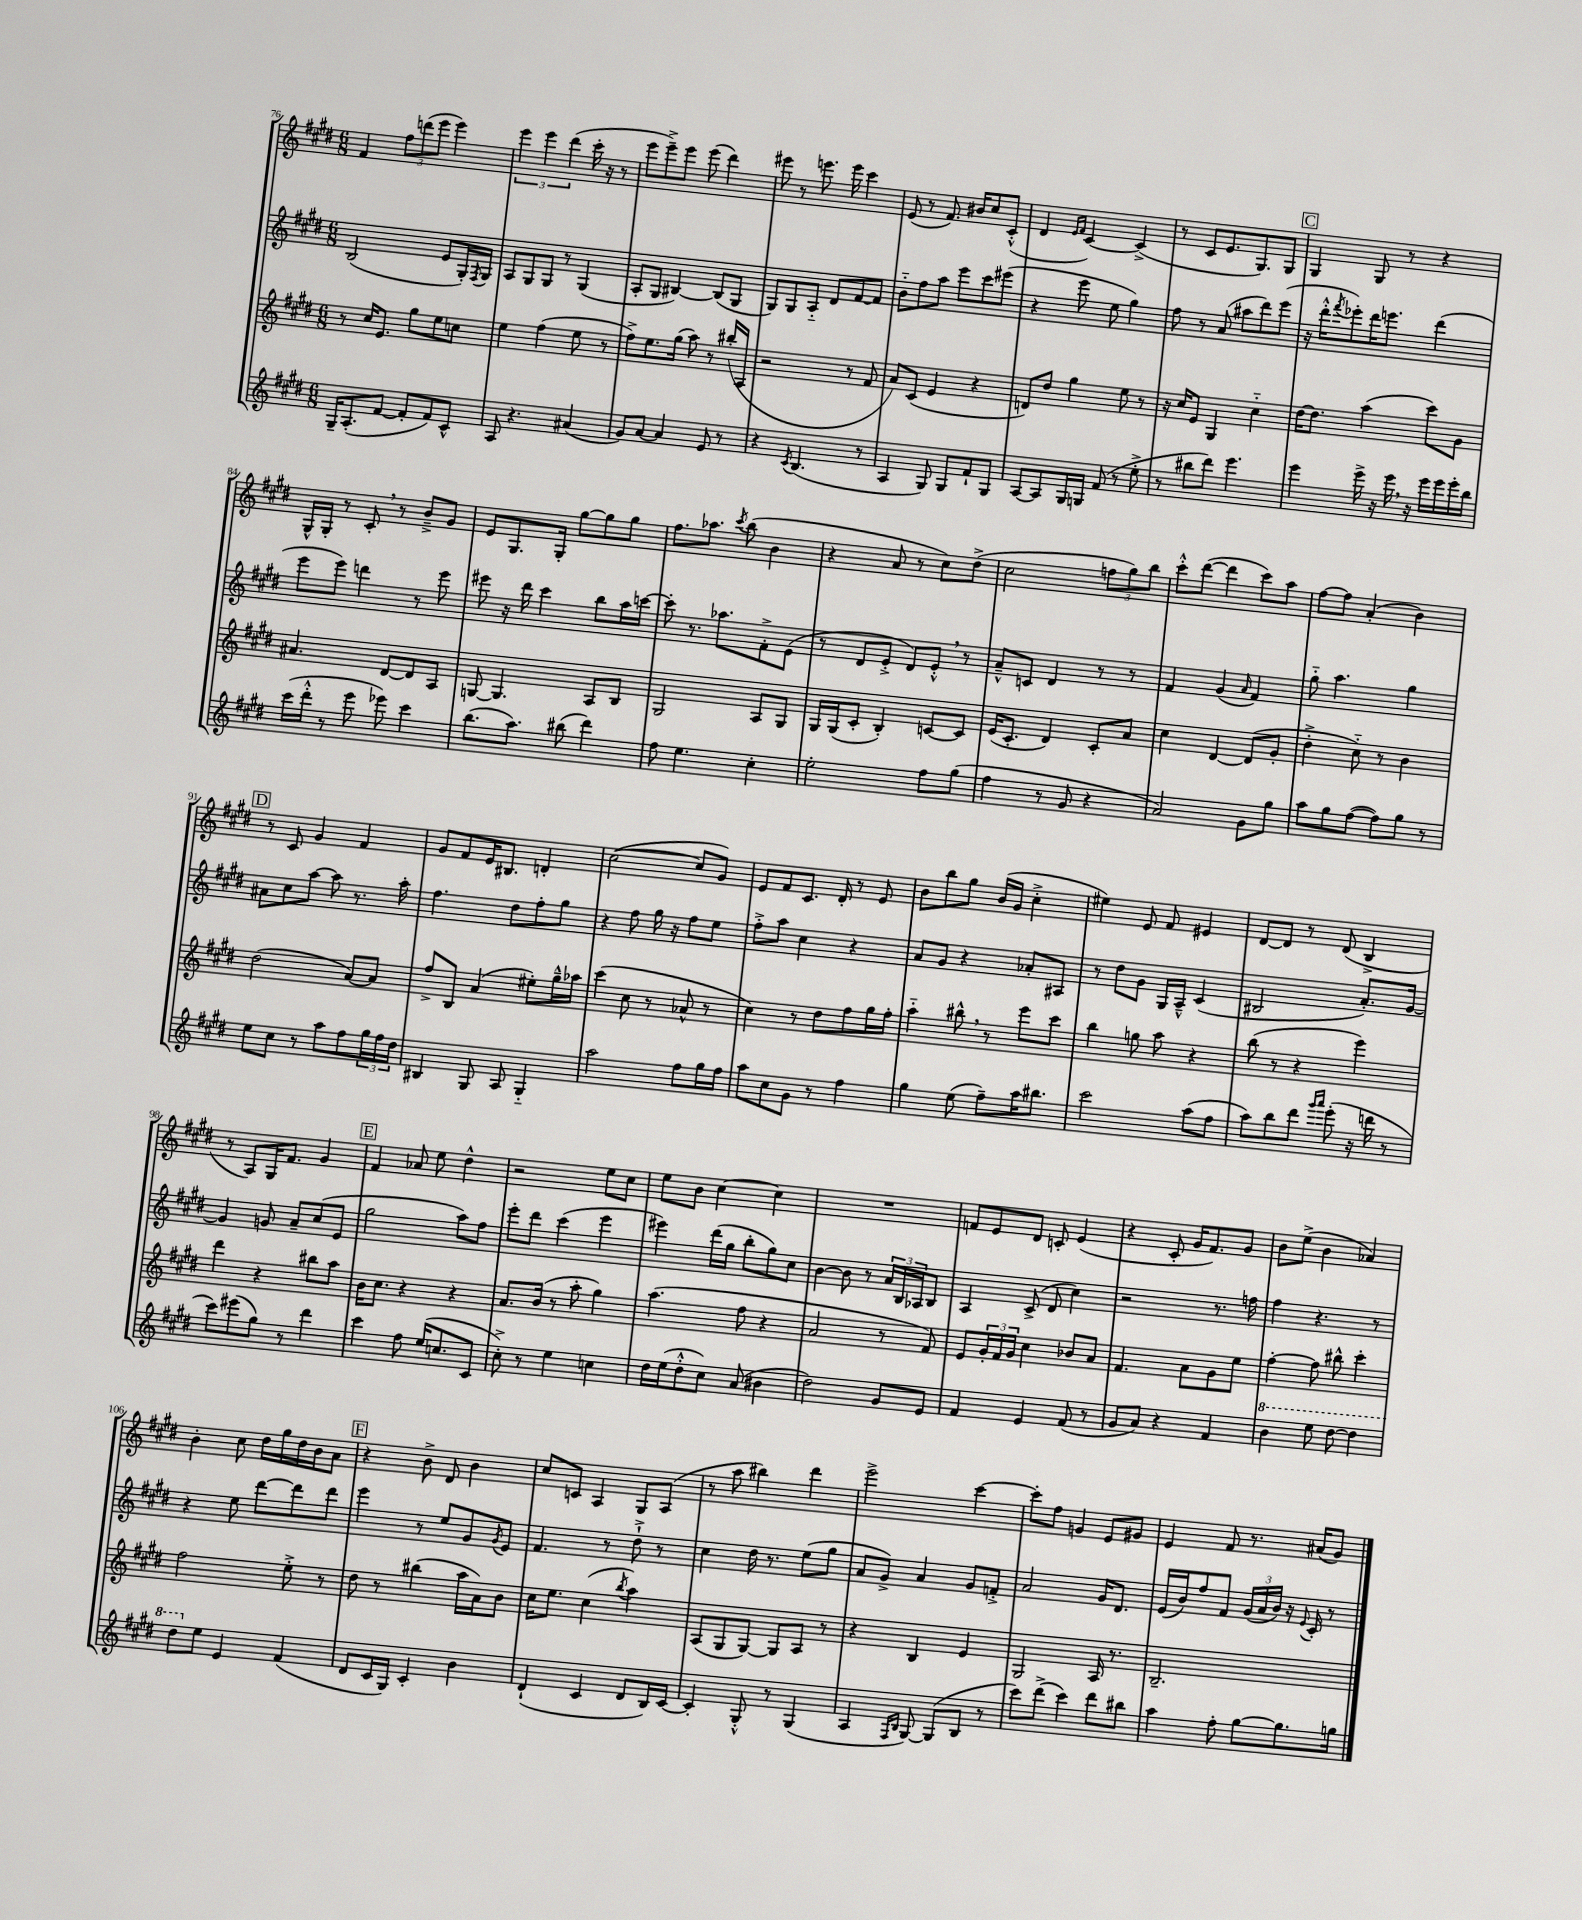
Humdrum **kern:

**kern	**kern	**kern	**kern
*staff4	*staff3	*staff2	*staff1
*clefG2	*clefG2	*clefG2	*clefG2
*k[f#c#g#d#]	*k[f#c#g#d#]	*k[f#c#g#d#]	*k[f#c#g#d#]
*M6/8	*M6/8	*M6/8	*M6/8
16G#~	8r	(2B	4f#
(8.A'	.	.	.
.	16cc#	.	.
.	8.e	.	.
[8f#	.	.	12ff#
.	.	.	(12ddd
8f#']	8gg#	.	.
.	.	.	12eee
8f#)	8ee	8e	4eee)
8c#^^	8cc	16G#')	.
.	.	8qF#	.
.	.	16G#	.
=	=	=	=
8A	4ee	8A	6eee
4.r	.	8G#	.
.	.	.	6eee
.	(4ff#	8G#	.
.	.	.	(6ddd#
.	.	8r	.
(4a#	8ee	(4G#	16ccc#'
.	.	.	16r
.	8r	.	8r
=	=	=	=
8g#)	8ff#^)	8A'	8eee
[8a	8.ee	8G#	8eee~^)
4a]	.	[4B#)	8eee
.	(16gg#	.	.
.	8aa)	.	(8eee
8e	8r	(8B#]	4ddd#)
8r	(16bb#'	8G#	.
.	16A	.	.
=	=	=	=
4r	2r	8G#)	8eee#
.	.	8G#	8r
8qc#	.	.	.
(4.B	.	8A'~	8.eee
.	.	8d#	.
.	.	.	16eee
.	8r	[8f#	4ccc#
8r	8f#	8f#]	.
=	=	=	=
4A	8a)	8b'~	(8e
.	(8c#	8ff#	8r
8G#)	4e	8aa	8.f#)
8G#	.	8eee	.
.	.	.	16b#
8f#`	4r	8ccc#	8cc#
8G#	.	(8eee#	(8c#'^^
=	=	=	=
[8A	8d)	4r	4d#
8A]	8dd#	.	.
.	.	.	16qqe
.	.	.	16qqf#
16G#	4gg#	8eee	[4c#)
16G	.	.	.
(8f#	.	8ee	.
8r	8ee	4gg#)	(4c#^]
8ee'^	8r	.	.
=	=	=	=
8r	16r	8ff#	8r
.	16cc#	.	.
8bb#	8e	8r	8c#
8ddd#)	4G#	(8a	8.e
4.eee	.	8aa#	.
.	.	.	8.G#)
.	4cc#'~	8ddd#)	.
.	.	(8eee	8G#
=	=	=	=
4eee	[16dd#	16r	4G#
.	8.dd#]	16ddd#'^^	.
.	.	8qfff#	.
.	.	8eee-')	.
16eee^	(4aa	16ddd#	8G#
16r	.	8.eee	.
16eee	.	.	8r
16r	.	.	.
16eee	8ccc#)	(4ddd#	4r
16eee	.	.	.
16eee'	8g#	.	.
16bb	.	.	.
=	=	=	=
(16ccc#	4.a#	8eee	16G#^^
16ddd#'^^	.	.	16G#'
8r	.	8eee)	8r
8eee	.	4ddd	8c#'
8eee-)	[8d#	.	8r
4ccc#	8d#]	8r	8b~^
.	8A	8eee	8g#
=	=	=	=
(8.bb	[8G	8eee#	8e
.	4.G]	16r	8.G#
8.aa)	.	16ddd#	.
.	.	4ccc#	.
.	.	.	16G#'
(8bb#	.	.	[8gg#
4ddd#)	8A	8bb	8gg#]
.	8B	16aa	8gg#
.	.	[16ccc	.
=	=	=	=
8ff#	2G#	8ccc']	8.ff#
4.ee	.	8.r	.
.	.	.	8.aa-
.	.	8.aa-	.
.	.	.	8qccc#
.	.	.	(8bb
4cc#'	8A	8f#'^	4b
.	8G#	(8e	.
=	=	=	=
2ee'	16G#	8r	4r
.	(16G#	.	.
.	8c#'	8d#	.
.	4B')	8e'^	8a
.	.	8d#)	8r
8ff#	[8c	8e'^^	8cc#)
(8gg#	8c]	8r	(8dd#^
=	=	=	=
4ff#	(16e	8a~^^	2cc#
.	8.c#'	.	.
.	.	8c	.
8r	4d#)	4d#	.
8g#	.	.	.
4r	8c#'	8r	12ff
.	.	.	12gg#)
.	8a	8r	.
.	.	.	12bb
=	=	=	=
2a)	4cc#	4f#	8ccc#'^^
.	.	.	([8ddd#
.	[4d#	(4g#	4ddd#]
.	.	16qqa	.
8g#	(8d#]	4f#)	8ccc#)
8gg#	8g#'	.	8aa
=	=	=	=
8aa	4dd#'^	8gg#'~	[8ff#
8gg#	.	4.aa	8ff#]
([8ff#	8cc#'~)	.	(4a'
8ff#])	8r	.	.
8gg#	4b	4gg#	4b)
8r	.	.	.
=	=	=	=
8ee	(2dd#	8a#	8r
8cc#	.	8cc#	8c#
8r	.	[8aa	4g#
8aa	.	8aa]	.
8ff#	[8a)	8.r	4f#
24gg#	8a]	.	.
24ff#	.	.	.
.	.	16aa'	.
24dd#	.	.	.
=	=	=	=
4B#	8ff#^	4.ff#	8g#
.	8B	.	8f#
8G#	(4a	.	16e
.	.	.	8.B#
8A	.	8dd#	.
4G#'~	8ee#')	8ff#'	4d'
.	16gg#~^^	8gg#	.
.	16aa-	.	.
=	=	=	=
2aa	(4ccc#	4r	([2cc#
.	8cc#	8ff#	.
.	8r	16gg#	.
.	.	16r	.
8ff#	8a-^^	8ff#	8cc#]
16gg#	8r	8ee	8g#)
16ff#	.	.	.
=	=	=	=
8aa	4cc#)	8ff#'^	8e
8cc#	.	8aa	8f#
8g#	8r	4cc#	8.c#
8r	8dd#	.	.
.	.	.	16d#'
4ff#	8ff#	4r	8r
.	16gg#	.	8e
.	16ff#'	.	.
=	=	=	=
4gg#	4aa'~	8a	8b
.	.	8g#	8bb
(8ee	8bb#^^	4r	8gg#
8ff#~)	8r	.	(16b
.	.	.	16g#
16aa	8eee	8a-'	4cc#'^
8.bb#	.	.	.
.	8ccc#	8A#	.
=	=	=	=
2ccc#	4bb	8r	4ee#)
.	.	8dd#	.
.	8gg	8g#	8e
.	8aa	16G#	8f#
.	.	16A~^^	.
(8aa	4r	(4c#	4e#
8ff#	.	.	.
=	=	=	=
8aa)	(8bb	2B#	[8d#
8bb	8r	.	8d#]
8ddd#	4r	.	8r
16qqggg#	.	.	.
16qqaaa	.	.	.
(8eee'	.	.	(8d#
16r	4eee)	8.a')	4B^
16ddd	.	.	.
8r	.	.	.
.	.	[16g#	.
=	=	=	=
8ccc#)	4ddd#	4g#]	8r
(8eee#	.	.	8A)
8gg#)	4r	8g	16G#
.	.	.	8.f#
8r	.	8a~	.
4ddd#	8bb#	(8cc#	4g#
.	8aa	8e	.
=	=	=	=
4ccc#	16b	2gg#	4f#
.	8.cc#	.	.
8ff#	4r	.	8a-
(16ee	.	.	8ee
8.cc	.	.	.
.	4r	8aa)	4dd#^^
8c#	.	8ff#	.
=	=	=	=
8cc#'^)	8.a	8eee'	2r
8r	.	8ddd#	.
.	(16b	.	.
4ee	8r	(4ccc#	.
.	8aa'	.	.
4cc	4gg#)	4eee	8ee
.	.	.	8cc#
=	=	=	=
16dd#	(4.aa	4eee#)	8ee
(16ee	.	.	.
8dd#'^^	.	.	8b
8cc#)	.	(16ddd#	[4cc#
.	.	16gg#	.
(8a	8ff#	8bb'	.
4b#	4r	8gg#)	4cc#]
.	.	8cc#	.
=	=	=	=
2dd#)	2a	[4b	2.r
.	.	8b]	.
.	.	8r	.
8g#	8r	24a	.
.	.	24B	.
.	.	24A-	.
8e	8f#)	8B	.
=	=	=	=
4f#	8e	4A	8f
.	24g#'	.	8e
.	24f#	.	.
.	24g#	.	.
4e	4cc#	(8c#^	8d#
.	.	8d#	8c'
(8f#	8b-	4cc#)	(4e
8r	8a	.	.
=	=	=	=
8g#	4.f#	2r	4r
8a)	.	.	.
4r	.	.	8c#'
.	8a	.	16g#
.	.	.	8.f#)
4f#	8g#	8.r	.
.	8ee	.	8g#
.	.	16ff	.
=	=	=	=
4bb	[4ff#'	4ff#	8b
.	.	.	(8ee^
8eee	8ff#]	4.r	4b
[8ddd#	8bb#^^	.	.
4ddd#]	4ccc#'	.	4a-)
.	.	8r	.
=	=	=	=
8ddd#	2ff#	4r	4b'
8ee	.	.	.
4e	.	8ee	8cc#
.	.	[8ddd#	16dd#
.	.	.	16gg#
(4f#	8ee'^	8ddd#]	16dd#
.	.	.	16b
.	8r	8ddd#	8a
=	=	=	=
8d#	8dd#	4eee	4r
16c#	8r	.	.
16G#)	.	.	.
4c#'	(4bb#	8r	8b^
.	.	8ee	8d#
4b	16aa	8g#	4b
.	16a)	.	.
.	.	8qg#	.
.	8b	8e	.
=	=	=	=
(4d#`	16cc#	4.f#	8cc#
.	8.ee	.	.
.	.	.	8c
4c#	(4cc#	.	4A
.	.	8r	.
.	8qbb	.	.
8d#	4aa)	8dd#`^	8G#
16B)	.	8r	(8A
[16c#	.	.	.
=	=	=	=
4c#']	(8A	4cc#	8r
.	8G#	.	8aa
8G#'^^	[8G#)	16dd#	4bb#)
.	.	8.r	.
8r	8G#]	.	.
(4G#	8A	(8ee	4ddd#
.	8r	8gg#	.
=	=	=	=
4A	4r	8a	2eee^
.	.	8g#^)	.
16qqF#	.	.	.
16qqB	.	.	.
[8G#)	4B	4a	.
(8G#]	.	.	.
8B	4e	8g#	[4ccc#
8r	.	8f'^	.
=	=	=	=
8ccc#)	2G#	2a	8ccc#']
(8ddd#^	.	.	8ff#
4ccc#)	.	.	4g
8ddd#	16A	16g#	8e
.	8.r	8.d#	.
8bb#	.	.	8g#
=	=	=	=
4aa	2.B~	(16e	4e
.	.	16b)	.
.	.	8ff#	.
8ff#'	.	8f#	8f#
[8gg#	.	(24g#	8.r
.	.	24a	.
.	.	24b)	.
8.gg#]	.	16r	.
.	.	8qqe	.
.	.	16c#'	(16a#
.	.	8r	8g#)
16gg	.	.	.
==	==	==	==
*-	*-	*-	*-
